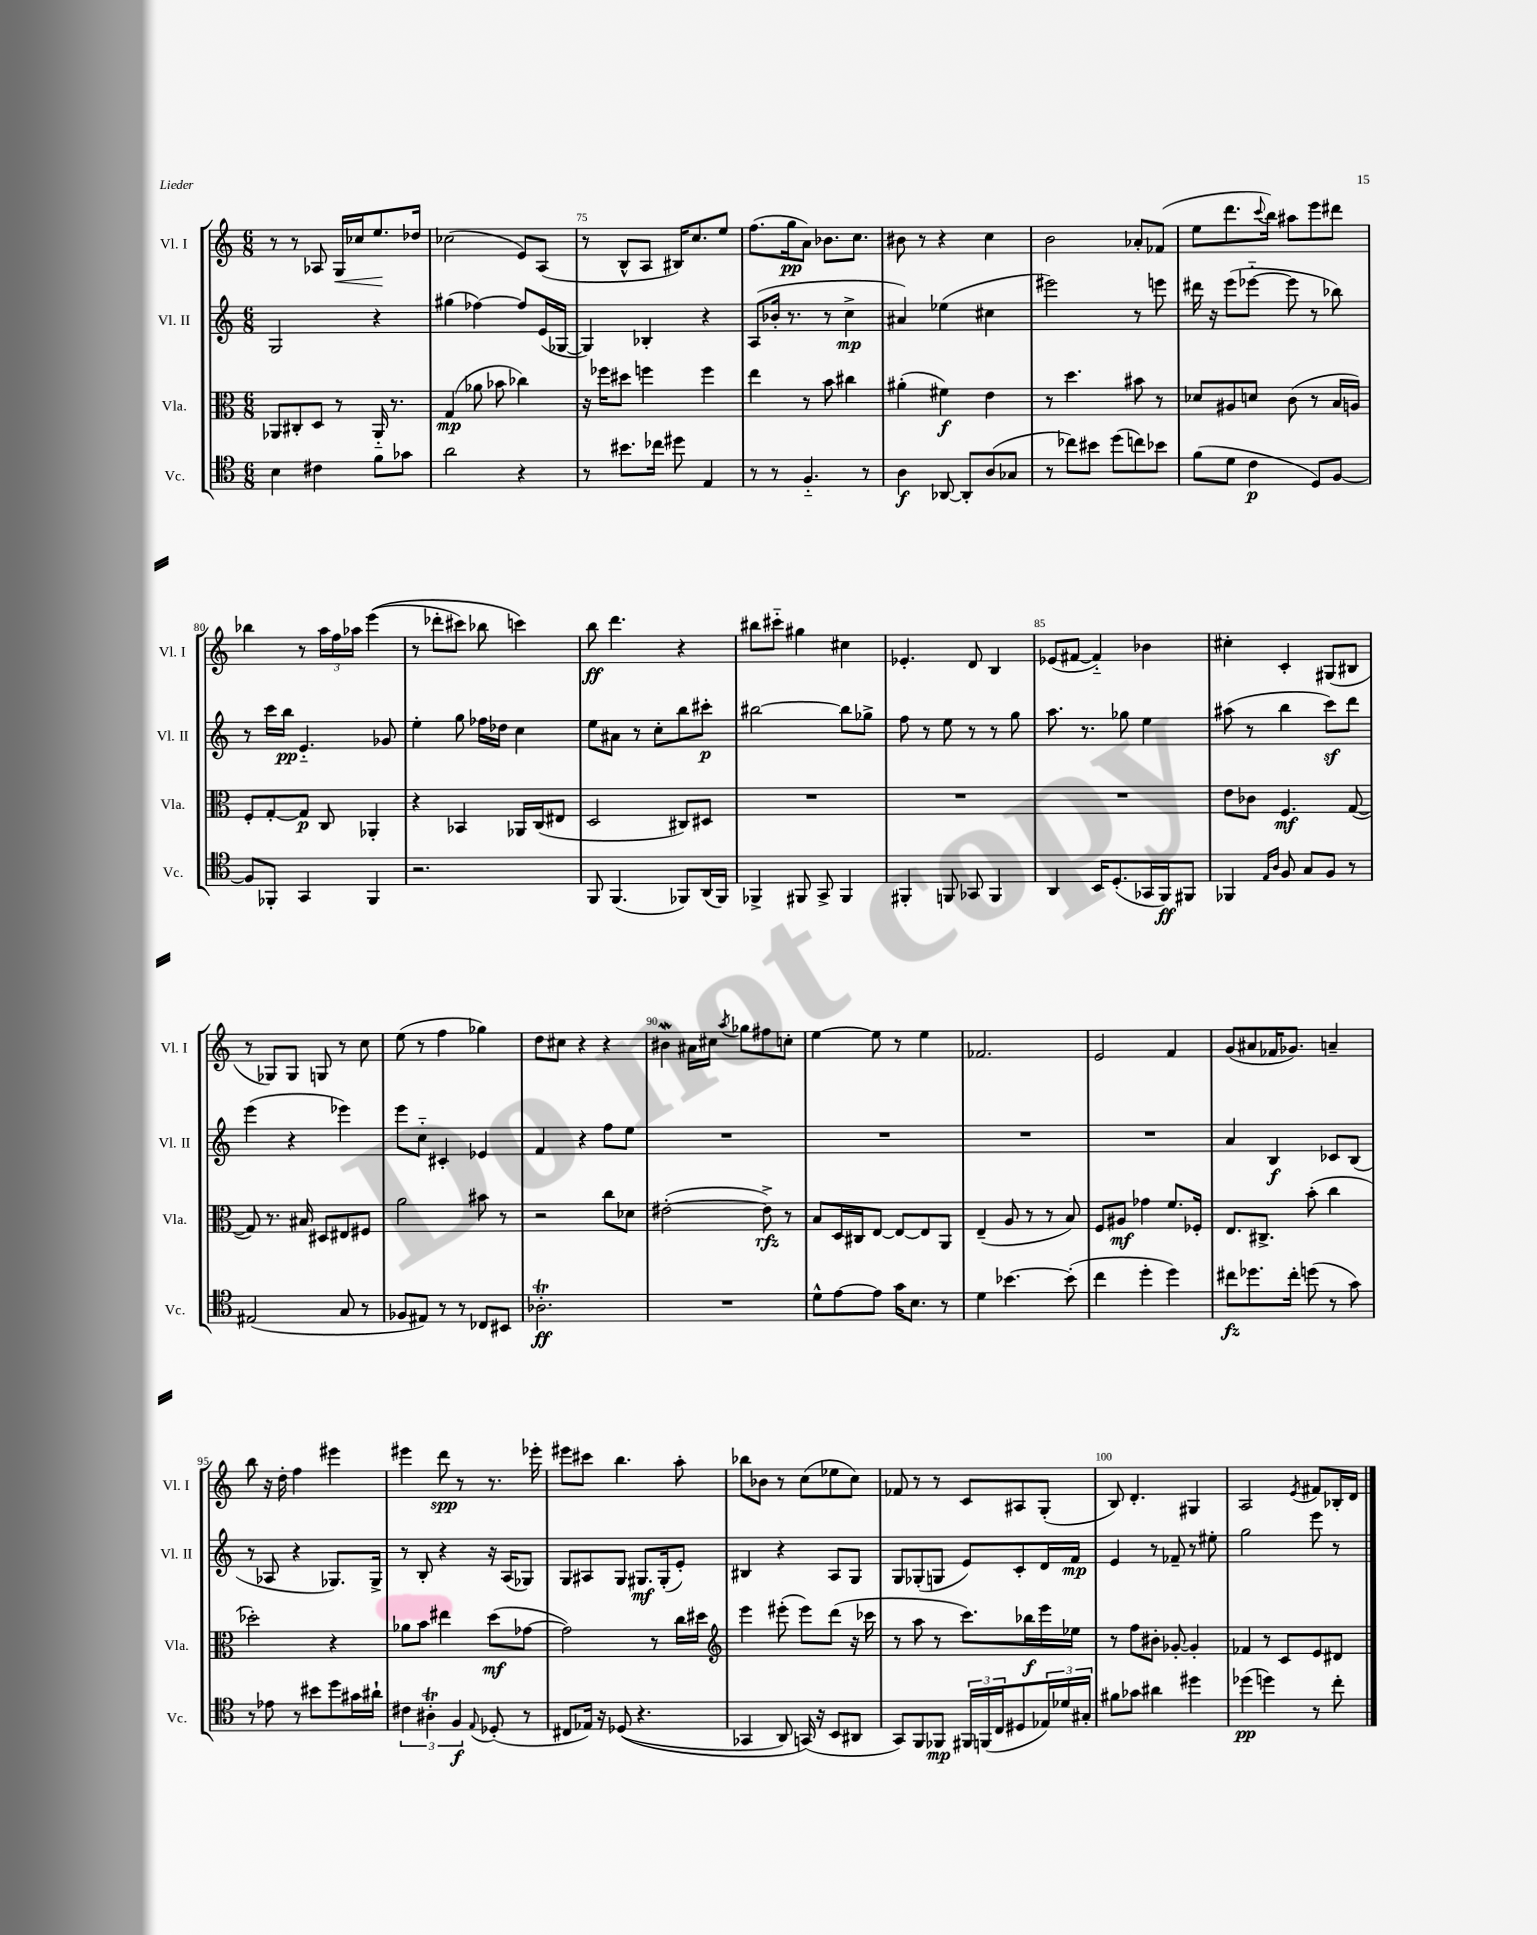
<<
\new StaffGroup <<
\new Staff = "s0" \with { instrumentName = "Vl. I" shortInstrumentName = "Vl. I" } {
    \clef treble \key c \major \numericTimeSignature \time 6/8
    r8 r8 aes8 g16\< ces''16 e''8.\! des''16 |
    ces''2( e'8) a8( |
    r8 b8-^ a8 bis16) c''8. e''8 |
    f''8.( g''16\pp a'8) bes'8. c''8. |
    bis'8 r8 r4 c''4 |
    b'2 aes'8-. fes'8( |
    e''8 d'''8. \appoggiatura { c'''8 } b''16) ais''8 e'''8 dis'''8 |
    bes''4 r8 \tuplet 3/2 { a''16 f''16 aes''16 } e'''4(\( |
    r8 des'''8-. cis'''8) bes''8 c'''4\) |
    b''8\ff d'''4. r4 |
    bis''8 cis'''8-_ gis''4 cis''4 |
    ees'4.-. d'8 b4 |
    ees'8( fis'8~ fis'4-_) bes'4 |
    cis''4-. c'4-. gis8( bis8 |
    r8 ges8) ges8 g8 r8 c''8 |
    e''8( r8 f''4 ges''4) |
    d''8 cis''8 r4 r4 |
    bis'4\mordent ais'16 cis''16 \acciaccatura { a''8 } ges''8 fis''8 c''8-. |
    e''4~ e''8 r8 e''4 |
    fes'2. |
    e'2 f'4 |
    g'8( ais'8 fes'16 ges'8.) a'4-- |
    b''8 r16 d''16-. f''4 eis'''4 |
    eis'''4 d'''8\spp r8 r8. ees'''16-. |
    eis'''8 cis'''8 b''4. a''8-. |
    bes''8 bes'8 r8 c''8( ees''8 c''8) |
    fes'8 r8 r8 c'8 ais8 g8-.( |
    b8) d'4.-. gis4 |
    a2 \acciaccatura { e'8 } fis'8 bes16-. d'16 \bar "|." |
}
\new Staff = "s1" \with { instrumentName = "Vl. II" shortInstrumentName = "Vl. II" } {
    \clef treble \key c \major \numericTimeSignature \time 6/8
    g2 r4 |
    gis''4( fes''4~) fes''8 e'16( ges16~ |
    ges4) bes4-. r4 |
    a8( bes'16-. r8. r8 c''4->\mp |
    ais'4) ees''4( cis''4 |
    eis'''2) r8 e'''8 |
    dis'''16 r16 e'''8( ees'''8~-_ ees'''8 r8 bes''8) |
    r8 c'''16 b''16\pp e'4.-_ ges'8 |
    e''4-. g''8 fes''16 des''16 c''4 |
    e''8 ais'8 r8 c''8-. b''8 cis'''8-.\p |
    bis''2~ bis''8 ges''8-> |
    f''8 r8 e''8 r8 r8 g''8 |
    a''8. r8. ges''8 e''4 |
    ais''8( r8 b''4 c'''8\sf) d'''8 |
    e'''4( r4 ees'''4) |
    e'''8 c''8-_ cis'4-. ees'4 |
    f'4 r4 f''8 e''8 |
    R2. |
    R2. |
    R2. |
    R2. |
    a'4 b4\f ces'8 b8( |
    r8 aes8 r4 ges8.) ges16-> |
    r8 b8-. r4 r16 a16( ges8) |
    g8 ais8 g8 gis8.\mf gis16-.( e'8-.) |
    bis4 r4 a8 g8 |
    g8 ges8-.( g8 e'8) c'8-. d'16 f'16\mp |
    e'4 r8 fes'8-- r8 eis''8-. |
    g''2 e'''8 r8 \bar "|." |
}
\new Staff = "s2" \with { instrumentName = "Vla." shortInstrumentName = "Vla." } {
    \clef alto \key c \major \numericTimeSignature \time 6/8
    aes,8 cis8-. d8 r8 aes,16-_ r8. |
    g4\mp( aes'8 bes'8 ces''4) |
    r16 fes''16 dis''8 f''4 f''4 |
    e''4 r8 b'8 cis''4 |
    ais'4-.( fis'4\f) e'4 |
    r8 d''4. bis'8 r8 |
    des'8 ais8 d'8 c'8( r8 b16 a16) |
    f8-. g8~-. g8\p c8 aes,4-. |
    r4 bes,4 aes,16 c16( eis8 |
    d2 cis8) dis8 |
    R2. |
    R2. |
    R2. |
    e'8 ces'8 f4.\mf g8~( |
    g8) r8. bis16 dis8 eis8 fis8 |
    a'2 bis'8 r8 |
    r2 c''8 des'8 |
    eis'2~-.( eis'8->\rfz) r8 |
    b8 d16 cis16 e8~ e8~ e8 a,8 |
    e4--( a8 r8 r8 b8) |
    f8 ais8\mf ges'4 f'8. fes16-. |
    e8. cis8.-> b'8-.( c''4 |
    des''2-.) r4 |
    aes'8 b'8 eis''4 d''8\mf( ges'8~ |
    ges'2) r8 c''16 dis''16 |
    \clef treble e'''4 eis'''8-.( eis'''8) d'''8( r16 ces'''16 |
    r8 a''8 r8 c'''8.) bes''16\f e'''16 ees''16 |
    r8 f''8 bis'8-. ges'8~-. ges'4-. |
    fes'4 r8 c'8 e'8 dis'8 \bar "|." |
}
\new Staff = "s3" \with { instrumentName = "Vc." shortInstrumentName = "Vc." } {
    \clef tenor \key c \major \numericTimeSignature \time 6/8
    b4 cis'4 f'8 ges'8 |
    a'2 r4 |
    r8 bis'8. ces''16 dis''8 e4 |
    r8 r8 f4.-_ r8 |
    a4\f aes,8~ aes,8-. a8( ges8 |
    r8 ces''8) bis'8 d''8( c''8) bes'8 |
    f'8( d'8 c'4\p d8) f8~ |
    f8 fes,8-. g,4 fes,4 |
    r2. |
    f,8 f,4.( fes,8) a,16( fes,16) |
    fes,4-> fis,8 g,8-> fis,4 |
    fis,4-. f,8 ges,8 f,4 |
    a,4 b,16 d8.-.( ges,16 f,16\ff) fis,8 |
    fes,4 \grace { e16 a16 } f8 g8 f8 r8 |
    eis2( g8 r8 |
    fes8 eis8) r8 r8 ces8 bis,8 |
    aes2.-.\trill\ff |
    R2. |
    d'8-^ e'8~ e'8 g'16 b8. r8 |
    d'4 bes'4.~ bes'8-.( |
    c''4 d''4-. d''4) |
    cis''8\fz des''8. cis''16-. d''8( r8 g'8) |
    r8 ees'8 r8 bis'8 d''8 gis'16 ais'16-! |
    \tuplet 3/2 { cis'4 ais4-.\trill f4\f } \appoggiatura { e8 } des8-.( r8 |
    cis8 ees16) r16 des8(\( r4. |
    ges,4 a,8) g,16(\) r16 b,8 ais,8 |
    g,8) f,8 fes,8\mp \tuplet 3/2 { fis,16 f,16( c16 } dis8 \tuplet 3/2 { ees16) des'16 gis16-. } |
    fis'8 ges'8 ais'4 dis''4 |
    des''4\pp( d''4) r8 c''8-. \bar "|." |
}
>>
>>
\layout { \context { \Score currentBarNumber = #73 \override BarNumber.break-visibility = ##(#f #t #t) barNumberVisibility = #(every-nth-bar-number-visible 5) } }
